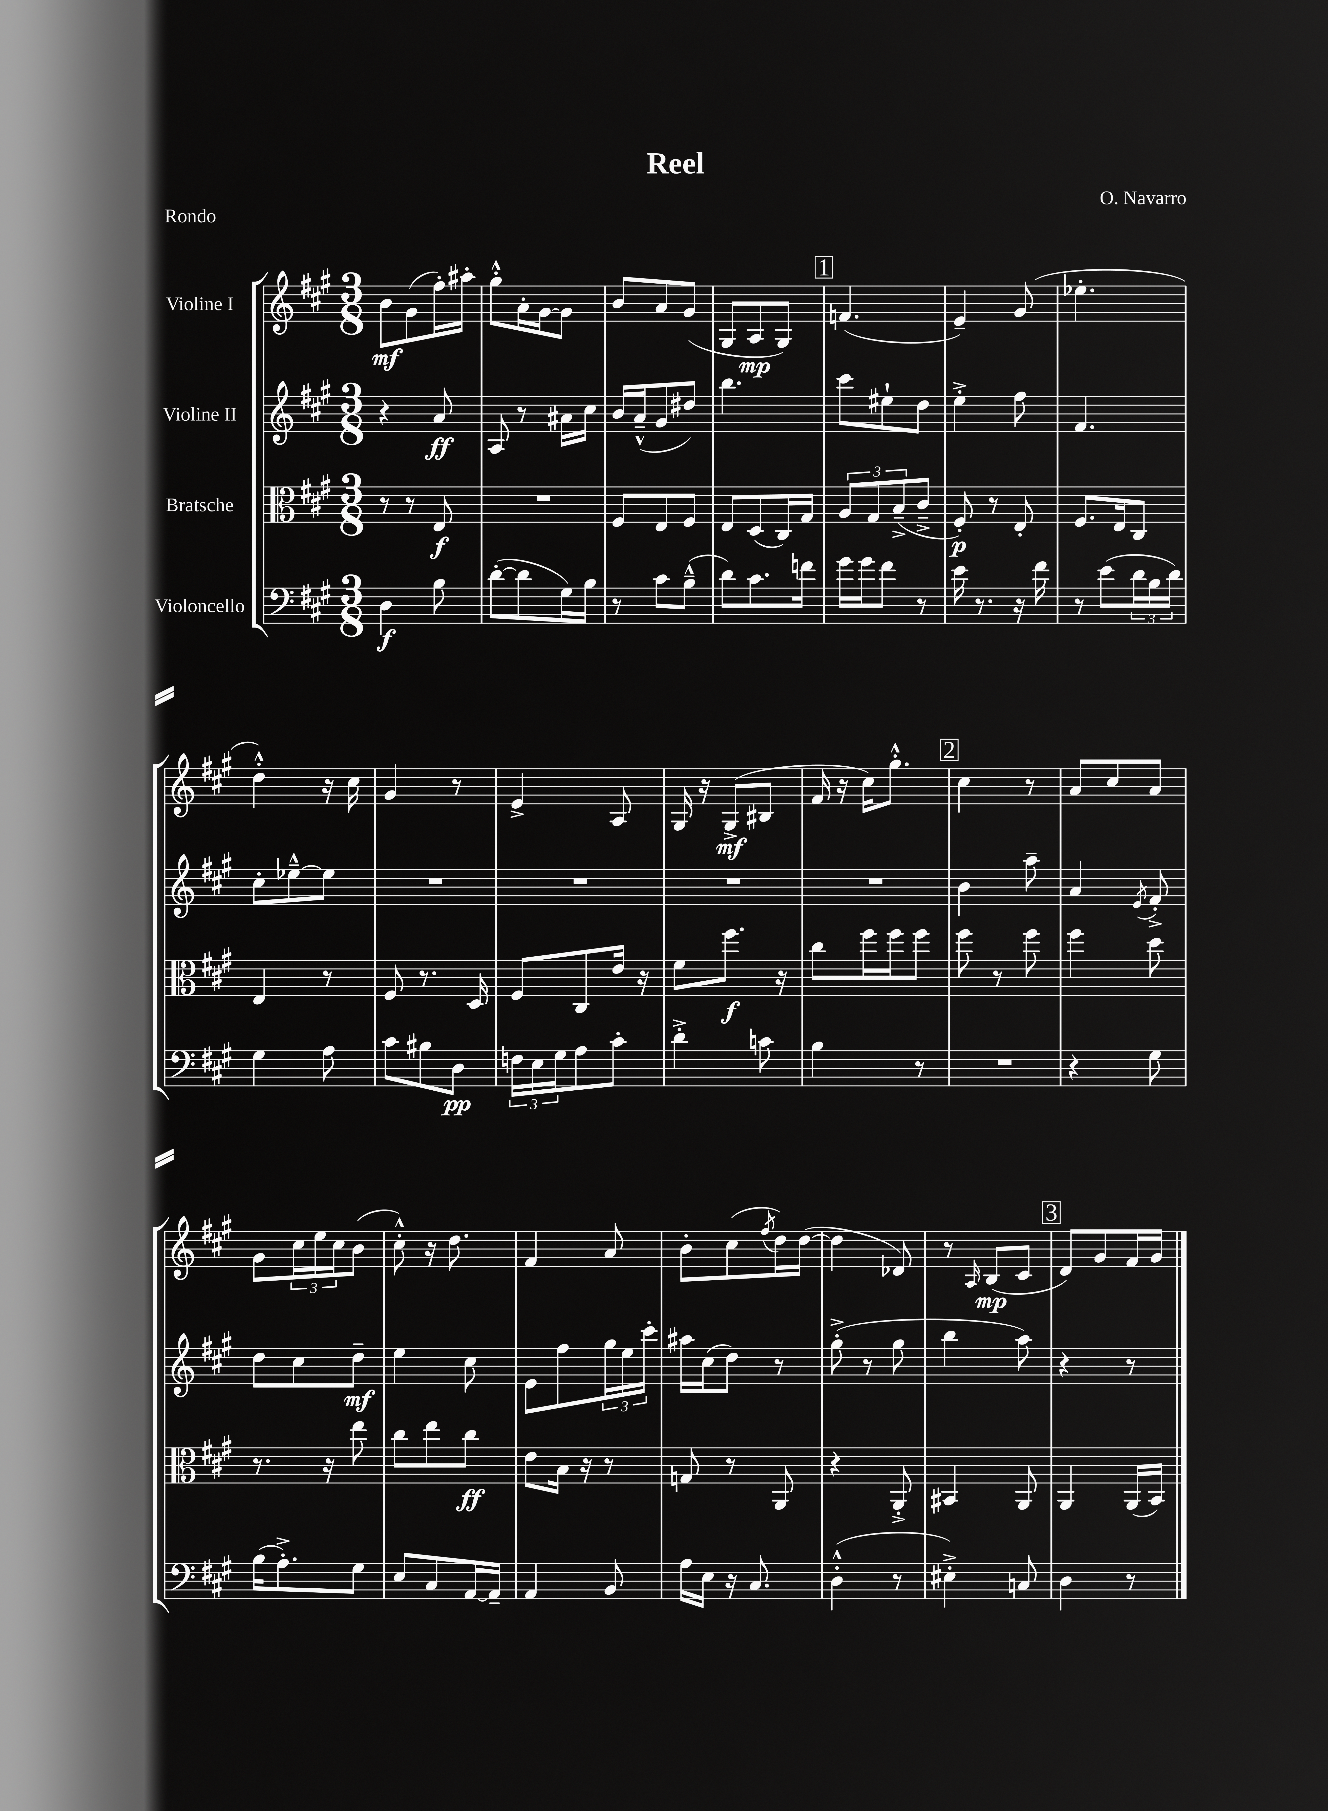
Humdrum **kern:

**kern	**kern	**kern	**kern
*staff4	*staff3	*staff2	*staff1
*clefF4	*clefC3	*clefG2	*clefG2
*k[f#c#g#]	*k[f#c#g#]	*k[f#c#g#]	*k[f#c#g#]
*M3/8	*M3/8	*M3/8	*M3/8
4D	8r	4r	8b
.	8r	.	(8g#
8B	8E	8a	16ff#')
.	.	.	16aa#'
=	=	=	=
([8d'	4.r	8A	8gg#'^^
8d]	.	8r	16a'
.	.	.	[16g#
16G#)	.	16a#	8g#]
16B	.	16cc#	.
=	=	=	=
8r	8F#	16b	8b
.	.	(16a~^^	.
8c#	8E	8g#	8a
(8B~^^	8F#	8dd#)	(8g#
=	=	=	=
8d)	8E	4.bb	8G#
8.c#	(8D	.	8A
.	16C#)	.	8G#)
16f	16G#	.	.
=	=	=	=
16g#	12A	8ccc#	(4.f
16g#	.	.	.
.	12G#	.	.
8f#	.	8ee#`	.
.	(12B~^	.	.
8r	8c#~^	8dd	.
=	=	=	=
16e	8F#')	4ee'^	4e~)
8.r	.	.	.
.	8r	.	.
16r	8E'	8ff#	(8g#
16f#	.	.	.
=	=	=	=
8r	8.F#	4.f#	4.ee-'
(8e	.	.	.
.	16E	.	.
24d	8C#	.	.
24B	.	.	.
24d)	.	.	.
=	=	=	=
4G#	4E	8cc#'	4dd'^^)
.	.	[8ee-~^^	.
8A	8r	8ee-]	16r
.	.	.	16cc#
=	=	=	=
8c#	8F#	4.r	4g#
8B#	8.r	.	.
8D	.	.	8r
.	16D	.	.
=	=	=	=
24F	8F#	4.r	4e^
24E	.	.	.
24G#	.	.	.
8A	8C#	.	.
8c#'	16e	.	8A
.	16r	.	.
=	=	=	=
4d'^	8f#	4.r	16G#
.	.	.	16r
.	8.ff#	.	(8G#^
8c	.	.	8B#
.	16r	.	.
=	=	=	=
4B	8cc#	4.r	16f#
.	.	.	16r
.	16ff#	.	16cc#)
.	16ff#	.	8.gg#'^^
8r	8ff#	.	.
=	=	=	=
4.r	8ff#	4b	4cc#
.	8r	.	.
.	8ff#	8aa~	8r
=	=	=	=
4r	4ff#	4a	8a
.	.	.	8cc#
.	.	8qe	.
8G#	8dd	8f#'^	8a
=	=	=	=
(16B	8.r	8dd	8g#
8.A'^)	.	.	.
.	.	8cc#	24cc#
.	.	.	24ee
.	16r	.	.
.	.	.	24cc#
8G#	8ee	8dd~	(8b
=	=	=	=
8E	8cc#	4ee	8cc#'^^)
8C#	8ee	.	16r
.	.	.	8.dd
[16AA	8cc#	8cc#	.
16AA~]	.	.	.
=	=	=	=
4AA	8e	8e	4f#
.	16B	8ff#	.
.	16r	.	.
8BB	8r	24gg#	8a
.	.	24ee	.
.	.	24ccc#'	.
=	=	=	=
16A	8G	16aa#	8b'
16E	.	(16cc#	.
16r	8r	8dd)	(8cc#
8.C#	.	.	.
.	.	.	8qff#
.	8AA	8r	16dd)
.	.	.	([16dd
=	=	=	=
(4D'^^	4r	(8gg#'^	4dd]
.	.	8r	.
8r	8AA'^	8gg#	8d-)
=	=	=	=
4E#'^)	4BB#	4bb	8r
.	.	.	16qqA
.	.	.	(8B
8C	8AA	8aa)	8c#
=	=	=	=
4D	4AA	4r	8d)
.	.	.	8g#
8r	(16AA	8r	16f#
.	16BB)	.	16g#
==	==	==	==
*-	*-	*-	*-
